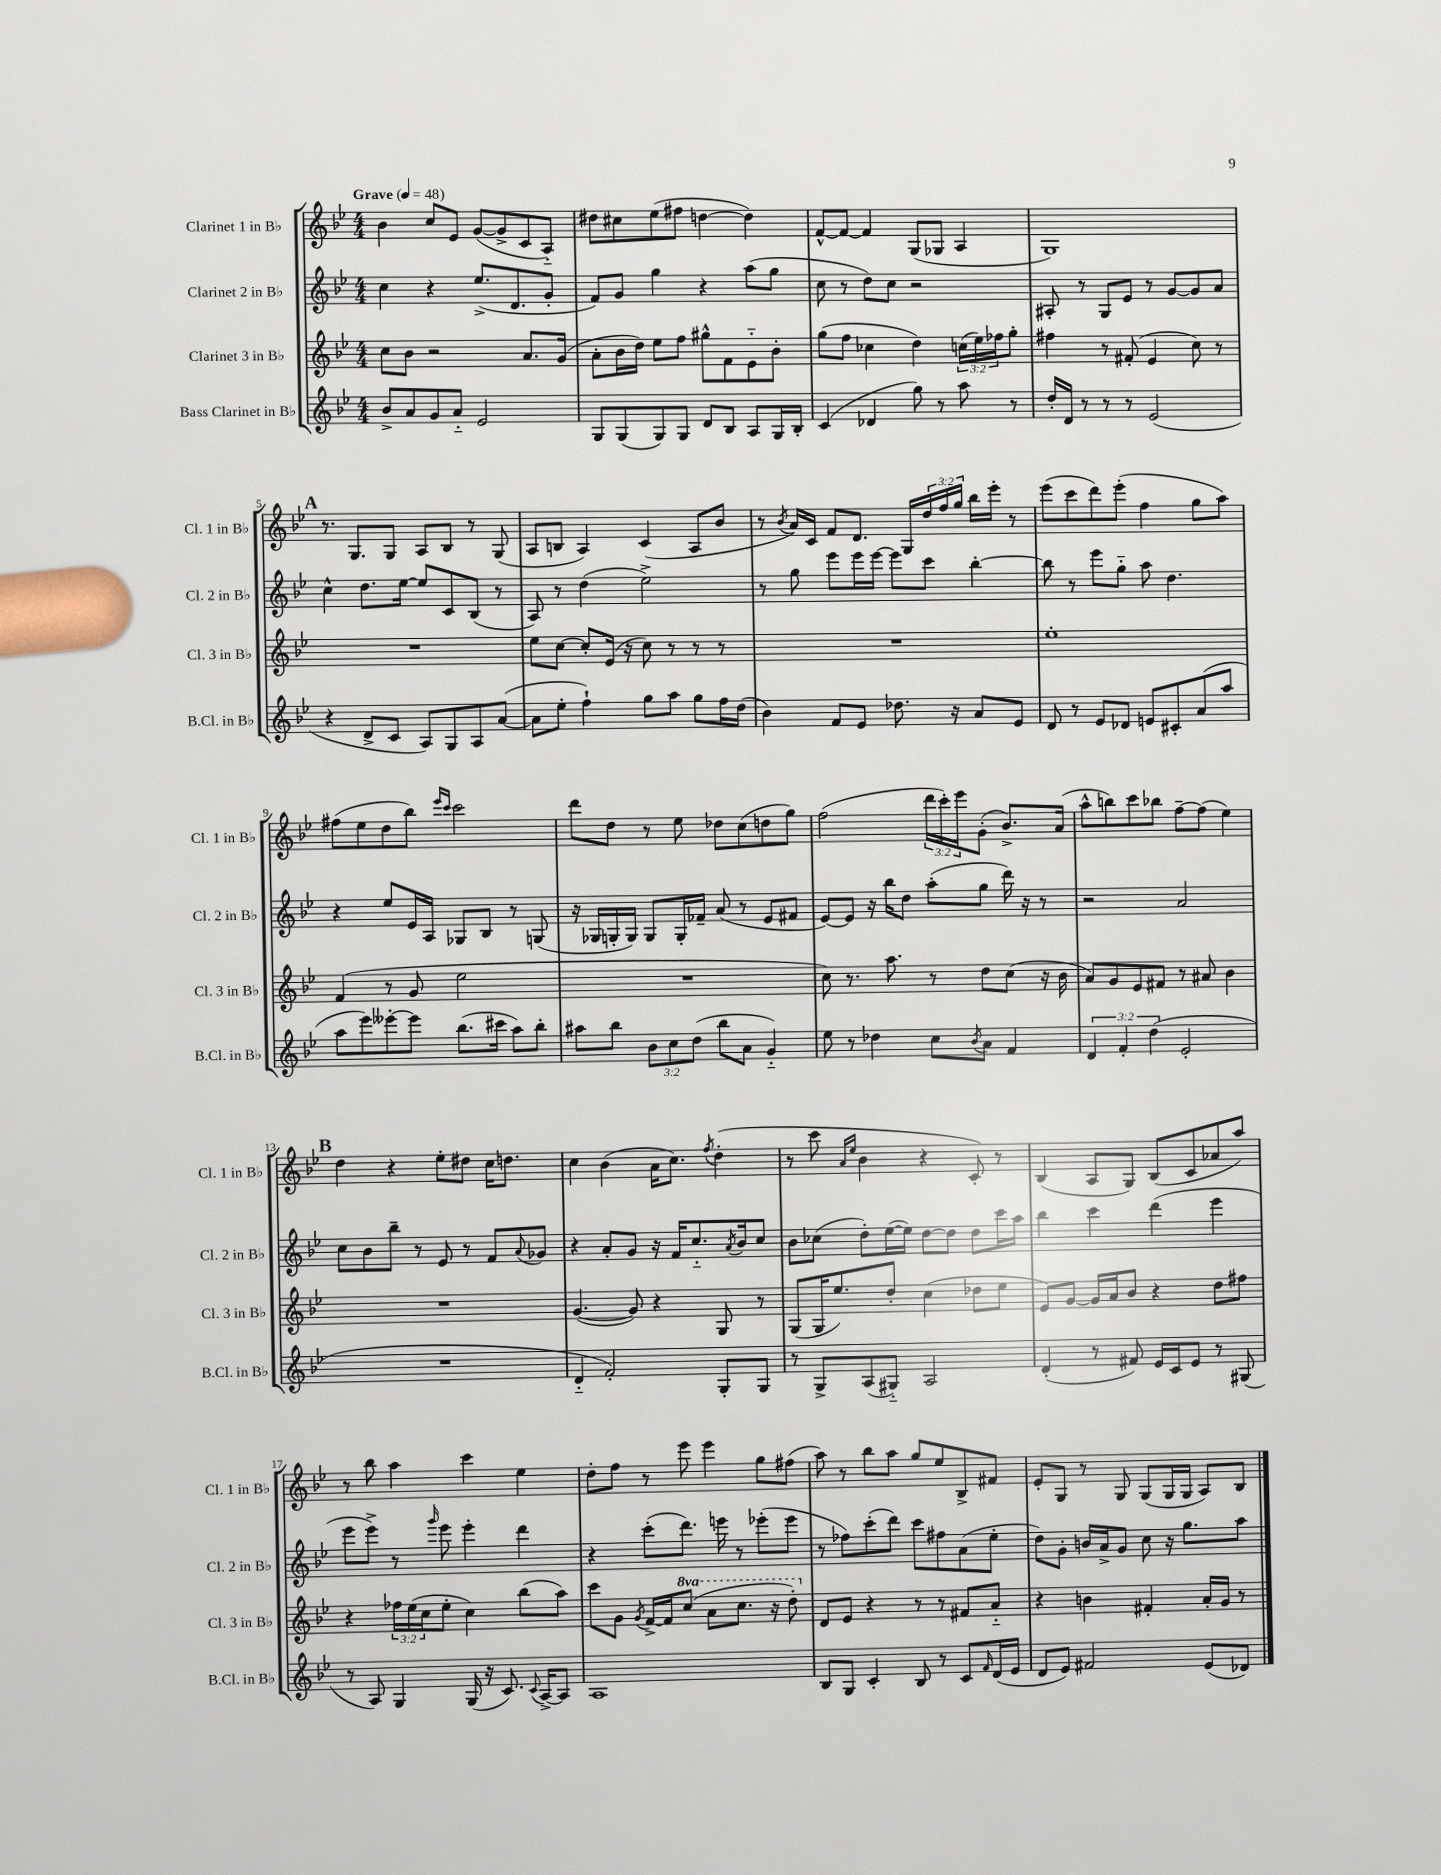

**kern	**kern	**kern	**kern
*staff4	*staff3	*staff2	*staff1
*clefG2	*clefG2	*clefG2	*clefG2
*k[b-e-]	*k[b-e-]	*k[b-e-]	*k[b-e-]
*M4/4	*M4/4	*M4/4	*M4/4
*MM48	*MM48	*MM48	*MM48
8b-^	8cc	4cc	4b-
8a	8b-	.	.
8g	2r	4r	8cc
8a'~	.	.	8e-
2e-	.	(8.ee-^	([8g
.	.	.	8g^]
.	.	8.d	.
.	8.a	.	8c
.	.	8g'	8A'~)
.	(16g	.	.
=	=	=	=
8G	8a'	8f)	8dd#
(8G	16b-	8g	8cc#
.	16dd)	.	.
8G)	8ee-	4gg	(8ee-
8G	8ff	.	8ff#
8d	8gg#^^	4r	[4dd
8B-	8f	.	.
8A	8e-'~	(8aa	4dd])
16G	8b-'	8gg	.
16B-'	.	.	.
=	=	=	=
(4c	(8gg	8cc	[8f^^
.	8ff	8r	8f_
4d-	4cc-	8dd)	4f]
.	.	8cc	.
8gg)	4dd)	2r	(8G
8r	.	.	8G-
8aa	(24cc	.	4A
.	24ee-)	.	.
.	24ff-	.	.
8r	8gg'	.	.
=	=	=	=
16dd'	4ff#	8A#'	1G)
16d	.	.	.
8r	.	8r	.
8r	8r	8G	.
8r	(8f#'	8e-	.
(2e-	4e-	8r	.
.	.	[8g	.
.	8cc)	8g]	.
.	8r	8a	.
=	=	=	=
4r	1r	4cc^^	8.r
.	.	.	8.G
8d^	.	8.dd	.
8c	.	.	8G
.	.	[16ee-	.
8A)	.	8ee-]	8A
8G	.	8c	8B-
8A	.	(8B-	8r
([8a	.	8r	(8G
=	=	=	=
8a]	8ee-	8A)	8A
8ee-'	[8cc	8r	8B
4ff`)	8cc']	(4dd	4A)
.	(16e-	.	.
.	16r	.	.
8gg	8cc)	2ee-^)	(4c
8aa	8r	.	.
8gg	8r	.	8A
16ff	8r	.	8b-
(16dd	.	.	.
=	=	=	=
4b-)	1r	8r	8r
.	.	.	8qb-
.	.	8gg	16a)
.	.	.	16c
8f	.	8eee-	8f
8e-	.	16eee-	8.d
.	.	[16eee-	.
8.dd-	.	8eee-]	.
.	.	.	16G
.	.	8ccc	24dd
.	.	.	24ff
16r	.	.	.
.	.	.	24gg
8a	.	[4bb-'	16bb-
.	.	.	16eee-'
8e-	.	.	8r
=	=	=	=
8d	1ee-'	8bb-]	(8eee-
8r	.	8r	8ccc
8e-	.	8eee-	8ddd)
8d-	.	8gg'~	(8eee-'
8e	.	8aa	4ff
8c#'	.	4.dd	.
(8a	.	.	8gg
8aa	.	.	8aa)
=	=	=	=
8aa	(4f	4r	(8ff#
8eee-)	.	.	8ee-
[8eee--'	8r	8ee-	8dd
8eee--]	8g	16e-	8bb-)
.	.	16A	.
.	.	.	16qqeee-
.	.	.	16qqccc
(8.bb-	2ee-	8G-	2ccc
.	.	8B-	.
16ccc#	.	.	.
8aa)	.	8r	.
8bb-'	.	(8G	.
=	=	=	=
8aa#	1r	16r	8ddd
.	.	16G-	.
8bb-	.	16G'	8dd
.	.	16G)	.
12b-	.	8G	8r
12cc	.	.	.
.	.	16G'	8ee-
(12dd	.	.	.
.	.	16f-~	.
8bb-	.	(8a	8dd-
8a	.	8r	(8cc
4g'~)	.	8e-	8dd
.	.	8f#	8gg)
=	=	=	=
8ee-	8cc)	[8e-)	(2ff
8r	8.r	8e-]	.
4dd-	.	16r	.
.	8.aa	16bb-	.
.	.	8dd	.
8cc	8r	(8aa'	24ddd
.	.	.	24ccc')
.	.	.	24eee-
8qb-	.	.	.
8a	8dd	8gg	(8g'
4f	(8cc	16ddd)	8.b-^)
.	.	16r	.
.	16r	8r	.
.	16b-	.	(16a
=	=	=	=
6d	8a)	2r	8aa^^
.	8g	.	8bb)
6f'	.	.	.
.	8e-	.	8ccc
(6dd	.	.	.
.	8f#	.	8bb-
2e-'	8r	2a	[8ff~
.	8a#	.	(8ff]
.	4b-	.	4ee-)
=	=	=	=
1r	1r	8cc	4dd
.	.	8b-	.
.	.	8bb-~	4r
.	.	8r	.
.	.	8e-	8ee-'
.	.	8r	8dd#
.	.	8f	16cc
.	.	.	8.dd
.	.	8qqa	.
.	.	8g-	.
=	=	=	=
4d'~	([4.g	4r	4cc
2f')	.	8a'	(4b-
.	8g])	8g	.
.	4r	16r	16a
.	.	16f	8.cc)
.	.	8.cc'~	.
.	.	.	8qff
8G'	8G	.	(4dd'
.	.	8qa	.
.	.	16b-	.
8G	8r	8cc	.
=	=	=	=
8r	(8G	8b-	8r
8G^	16G	(8cc-	8ccc
.	8.ee-)	.	.
.	.	.	16qqa
.	.	.	16qqee-
(8A	.	8dd')	4b-
8G#'~)	8dd'	([16ee-	.
.	.	16ee-])	.
2A	(4cc	[8dd	4r
.	.	8dd]	.
.	8dd-	8dd	8c')
.	8ee-	16ccc	8r
.	.	16aa	.
=	=	=	=
(4d'	8e-)	4bb-	(4B-
.	[8g	.	.
8r	16g]	4ccc	8A
.	16a	.	.
8f#)	8b-	.	8G)
16e-	4r	(4ddd	(8B-
16c	.	.	.
8e-	.	.	8c
8r	8dd	4eee-	8a-
(8G#	8ff#	.	8aa)
=	=	=	=
8r	4r	8eee-	8r
8A)	.	8eee-^)	8bb-
4G	24ff-	8r	4aa
.	(24ee-	.	.
.	24cc	.	.
.	.	16qqggg	.
.	8ee-'	8eee-	.
(16G	4cc)	4eee-'	4ccc
16r	.	.	.
8.c)	.	.	.
.	(8bb-	4ddd	4ee-
8qqc	.	.	.
[16A^	.	.	.
8A]	8aa)	.	.
=	=	=	=
1A	8ccc	4r	8dd'
.	8g	.	8ff
.	8qg	.	.
.	[16f^	(8ccc'	8r
.	16f]	.	.
.	(8ccc	8.ddd)	8eee-
.	8aa	.	4eee-
.	.	16eee	.
.	8.ccc	8r	.
.	.	(8eee-'	8gg
.	16r	.	.
.	8ddd')	8eee-	(8ff#
=	=	=	=
8B-	8d	8r	8aa)
8G	8e-	8ff-)	8r
4c'	4r	(8ccc'	8bb-
.	.	8ddd)	8aa
8B-	8r	8ccc	8gg
8r	8r	8ff#	8ee-
8c	8f#	(8a	8B-^
16qqf	.	.	.
(16d	8a'~	8ee-'	8f#
16e-	.	.	.
=	=	=	=
8d	4r	8dd)	8e-'
8e-)	.	8g'	8G
2f#	4b	16b	8r
.	.	16a^	.
.	.	8g	8G
.	4f#'	8cc	(8G
.	.	16r	16G
.	.	8.gg	16G
(8e-	16a'	.	8A)
.	16g	.	.
8d-)	8r	8aa	8B-
==	==	==	==
*-	*-	*-	*-
